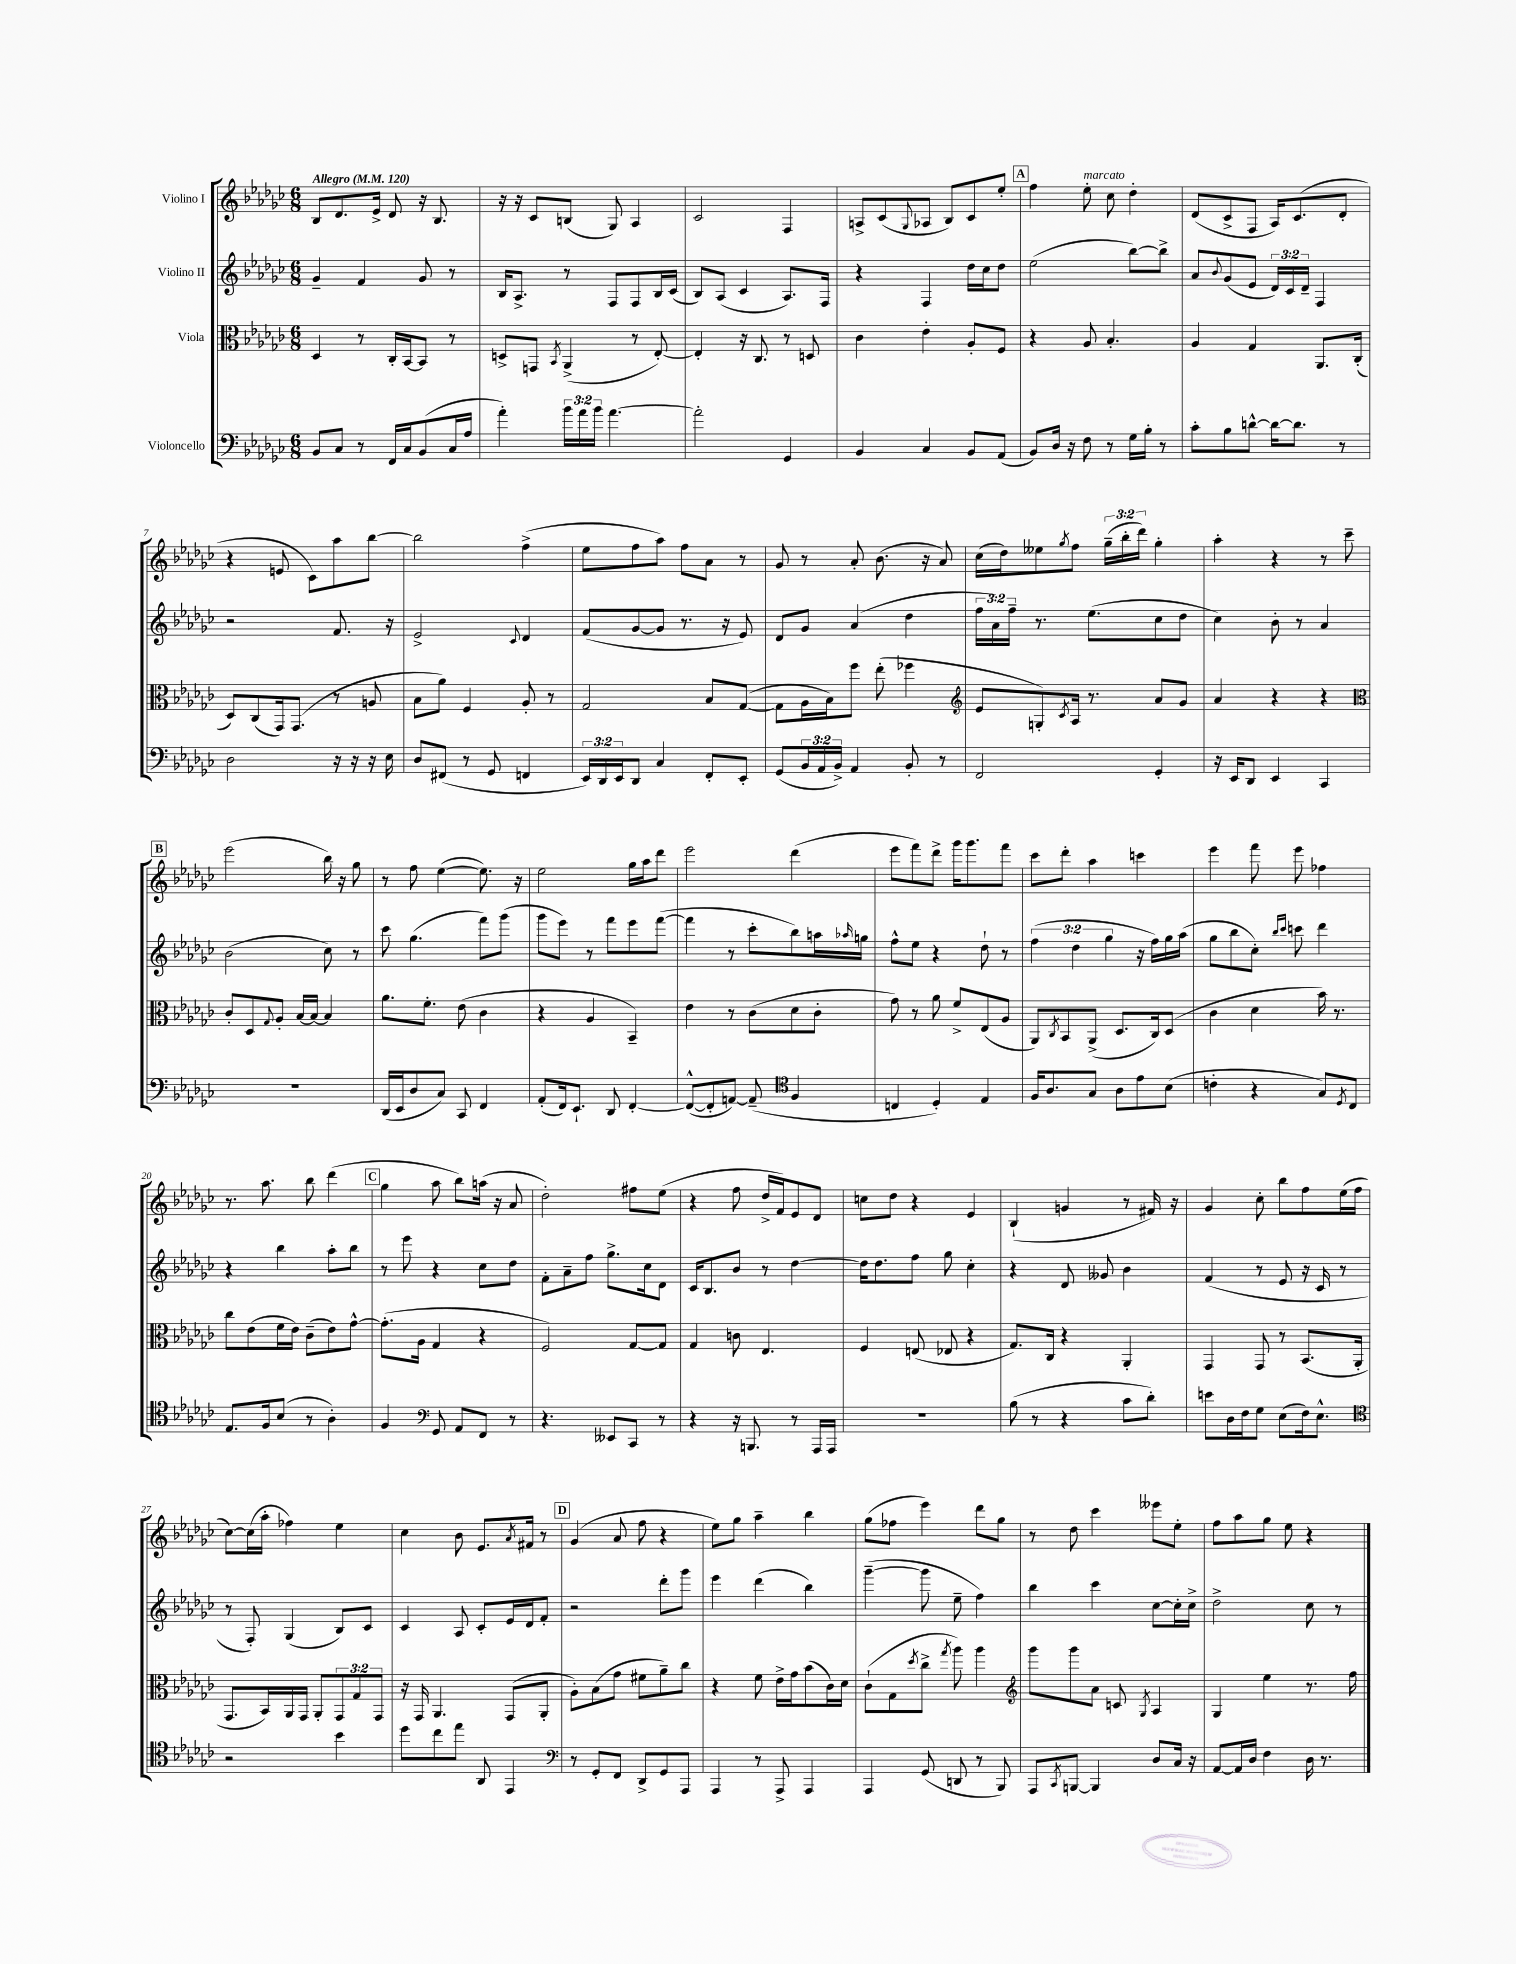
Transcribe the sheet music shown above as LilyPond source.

<<
\new StaffGroup <<
\new Staff = "s0" \with { instrumentName = "Violino I" } {
    \clef treble \key ges \major \numericTimeSignature \time 6/8 \override Staff.TupletNumber.text = #tuplet-number::calc-fraction-text \tempo "Allegro" 4 = 120
    bes8 des'8. ees'16-> des'8 r16 bes8. |
    r16 r16 ces'8 b8( ges8) aes4 |
    ces'2 f4 |
    a8-> ces'8( \appoggiatura { ges8 } aes8 bes8) ces'8 ees''8-. |
    \mark \markup { \box "A" } f''4 ees''8-.^\markup { \italic "marcato" } ces''8 des''4-. |
    des'8( ces'8-> f8 aes16) ces'8.( des'8-. |
    r4 e'8 ces'8) aes''8 bes''8~ |
    bes''2 f''4->( |
    ees''8 f''8 aes''8) f''8 aes'8 r8 |
    ges'8 r8 aes'8-. bes'8.( r16 aes'8) |
    ces''16( des''16) eeses''8 \acciaccatura { ges''8 } f''8 \tuplet 3/2 { ges''16--( bes''16-. des'''16) } ges''4-. |
    aes''4-. r4 r8 ces'''8-- |
    \mark \markup { \box "B" } ees'''2( bes''16) r16 ges''8 |
    r8 f''8 ees''4~( ees''8.) r16 |
    ees''2 ges''16 aes''16 des'''8 |
    ees'''2 des'''4( |
    ees'''8 f'''8) des'''8-> ges'''16 ges'''8. f'''8 |
    ces'''8 des'''8-. aes''4 c'''4 |
    ees'''4 f'''8 ees'''8 fes''4 |
    r8. aes''8. bes''8 des'''4( |
    \mark \markup { \box "C" } ges''4 aes''8 bes''8) a''16( r16 aes'8 |
    des''2-.) fis''8 ees''8( |
    r4 f''8 des''16-> f'16) ees'8 des'8 |
    c''8 des''8 r4 ees'4 |
    bes4-!( g'4 r8 fis'16) r16 |
    ges'4 ces''8-. bes''8 f''8 ees''16( f''16 |
    ces''8~) ces''16( aes''16-. fes''4) ees''4 |
    ces''4 bes'8 ees'8. \acciaccatura { aes'8 } fis'16 r8 |
    \mark \markup { \box "D" } ges'4( aes'8 f''8 r4 |
    ees''8) ges''8 aes''4-- bes''4 |
    ges''8( fes''8 ees'''4) des'''8 ges''8 |
    r8 des''8 ces'''4 eeses'''8 ees''8-. |
    f''8 aes''8 ges''8 ees''8 r4 \bar "|." |
}
\new Staff = "s1" \with { instrumentName = "Violino II" } {
    \clef treble \key ges \major \numericTimeSignature \time 6/8 \override Staff.TupletNumber.text = #tuplet-number::calc-fraction-text
    ges'4-- f'4 ges'8 r8 |
    bes16 aes8.-> r8 f8 f8 bes16 ces'16( |
    bes8) aes8( ces'4 aes8.) f16 |
    r4 f4 des''16 ces''16 des''8 |
    \mark \markup { \box "A" } ees''2( bes''8~) bes''8-> |
    aes'8 \appoggiatura { bes'8 } ges'8( ees'8 \tuplet 3/2 { des'16) ces'16 des'16-- } f4 |
    r2 f'8. r16 |
    ees'2-> \appoggiatura { ces'8 } des'4 |
    f'8( ges'8~ ges'8 r8. r16 ees'8) |
    des'8 ges'8 aes'4( des''4 |
    \tuplet 3/2 { f''16 aes'16) f''16-- } r8. ees''8.( ces''8 des''8 |
    ces''4) bes'8-. r8 aes'4 |
    \mark \markup { \box "B" } bes'2( ces''8) r8 |
    ces'''8 ges''4.( f'''8) ges'''8( |
    ges'''8 ees'''8) r8 f'''8 ees'''8 f'''8~( |
    f'''4 r8 ces'''8-. bes''8) a''16 \grace { aes''16 } g''16 |
    f''8-^ ees''8 r4 des''8-! r8 |
    \tuplet 3/2 { f''4( des''4 ges''4 } r16 f''16) ges''16 aes''16( |
    ges''8 bes''8 ces''8-.) \grace { bes''16 ces'''16 } c'''8 des'''4 |
    r4 bes''4 aes''8-. bes''8 |
    \mark \markup { \box "C" } r8 ees'''8 r4 ces''8 des''8 |
    f'8-. aes'8-- f''8 ges''8.-> ces''16 des'8 |
    ces'16 bes8. bes'8 r8 des''4~ |
    des''16 des''8. f''8 ges''8 ces''4-. |
    r4 des'8 geses'8 bes'4 |
    f'4( r8 ees'8 r16 ces'16 r8 |
    r8 f8-.) ges4( bes8) ces'8 |
    ces'4 aes8 ces'8-. ees'16 des'16 f'8-. |
    \mark \markup { \box "D" } r2 des'''8-. ges'''8 |
    ees'''4 des'''4( bes''4) |
    ges'''4~--( ges'''8 ees''8-- f''4) |
    bes''4 ces'''4 ces''8~ ces''16-. ces''16-> |
    des''2-> ces''8 r8 \bar "|." |
}
\new Staff = "s2" \with { instrumentName = "Viola" } {
    \clef alto \key ges \major \numericTimeSignature \time 6/8 \override Staff.TupletNumber.text = #tuplet-number::calc-fraction-text
    des4 r8 ces16-. bes,16~ bes,8 r8 |
    d8-> g,8 \acciaccatura { bes,8 } aes,4->( r8 ees8~-.) |
    ees4-. r16 ces8. r8 d8 |
    ces'4 ees'4-. aes8-. f8 |
    \mark \markup { \box "A" } r4 aes8 bes4.-. |
    aes4 ges4 aes,8. ces16-.( |
    des8) ces8( ges,16) ges,8.( r8 a8 |
    bes8 aes'8) f4 aes8-. r8 |
    ges2 bes8 ges8~( |
    ges8 aes16 bes16) f''8 ees''8-.( fes''4 |
    \clef treble ees'8 g8-.) \acciaccatura { ces'8 } aes16 r8. aes'8 ges'8 |
    aes'4 r4 r4 |
    \mark \markup { \box "B" } \clef alto ces'8-. des8 \appoggiatura { ges8 } aes8-. bes16~ bes16~ bes4 |
    aes'8. f'8.-. ees'8( ces'4 |
    r4 aes4 bes,4--) |
    ees'4 r8 ces'8( des'8 ces'8-. |
    ges'8) r8 aes'8 f'8-> ees8( aes8 |
    aes,8) \acciaccatura { ces8 } bes,8 aes,8->( des8. ces16) des8( |
    ces'4 des'4 bes'16) r8. |
    ces''8 ees'8( f'16 ees'16) ces'8--( ees'8) ges'8~-^ |
    \mark \markup { \box "C" } ges'8.-.( aes16 ges4 r4 |
    f2) ges8~ ges8 |
    ges4 c'8 ees4. |
    f4 e8( ees8 r4 |
    ges8.) ces16 r4 aes,4-. |
    ges,4 ges,8 r8 bes,8.( aes,16-. |
    ges,8. bes,16) aes,16 ges,16 aes,8-. \tuplet 3/2 { ges,8 ges8 ges,8 } |
    r16 ges,16 aes,4. ges,8( aes,8-. |
    \mark \markup { \box "D" } aes8-.) bes8( ges'8 fis'8 aes'8--) ces''8 |
    r4 f'8 ees'16-> ges'16 bes'8( ces'16) des'16 |
    ces'8-!( ges8 \acciaccatura { des''8 } ces''8-> \acciaccatura { ges''8 } aes''8) aes''4 |
    \clef treble ges'''8 ges'''8 aes'8 c'8 \acciaccatura { ges8 } aes4 |
    ges4 ees''4 r8. f''16 \bar "|." |
}
\new Staff = "s3" \with { instrumentName = "Violoncello" } {
    \clef bass \key ges \major \numericTimeSignature \time 6/8 \override Staff.TupletNumber.text = #tuplet-number::calc-fraction-text
    bes,8 ces8 r8 f,16 ces16 bes,8( ces16 aes16 |
    aes'4-.) \tuplet 3/2 { bes'16 aes'16 bes'16 } aes'4.~ |
    aes'2-. ges,4 |
    bes,4 ces4 bes,8 aes,8( |
    \mark \markup { \box "A" } bes,8) des16 r16 f8 r8 ges16 bes16-. r8 |
    ces'8-. bes8 d'8~-^ d'16~ d'8. r8 |
    des2 r16 r16 r16 ees16 |
    des8 fis,8( r8 ges,8 f,4 |
    \tuplet 3/2 { ees,16) des,16 ees,16 } des,8 ces4 f,8-. ees,8-. |
    ges,8( \tuplet 3/2 { bes,16 aes,16 bes,16->) } aes,4 bes,8-. r8 |
    f,2 ges,4-. |
    r16 ees,16 des,8 ees,4 ces,4 |
    \mark \markup { \box "B" } R2. |
    des,16( ees,16 des8 ces8) ces,8 f,4 |
    aes,8-.( f,16) ees,8.-! des,8 f,4~-. |
    f,8~-^( f,8-. a,8~) a,8--( \clef tenor f4 |
    c4 des4-.) ees4 |
    f16 aes8. ges8 aes8 ees'8 bes8( |
    c'4-. r4 ges8) \acciaccatura { des8 } ces8 |
    ees8. f16 bes8( r8 aes4-.) |
    \mark \markup { \box "C" } f4 \clef bass ges,8 aes,8 f,8 r8 |
    r4. eeses,8 ces,8 r8 |
    r4 r16 b,,8. r8 aes,,16 aes,,16 |
    R2. |
    bes8( r8 r4 ces'8 des'8-.) |
    e'8 des16 f16 ges8 ees8( f16) ees8.-^ |
    \clef tenor r2 bes'4 |
    des''8 ces''8 ees''8 aes,8 ees,4 |
    \mark \markup { \box "D" } \clef bass r8 ges,8-. f,8 des,8-> ges,8 aes,,8 |
    aes,,4 r8 aes,,8-> aes,,4 |
    aes,,4 ges,8( d,8 r8 bes,,8) |
    aes,,8 \acciaccatura { ces,8 } b,,8~ b,,4 des8 ces16 r16 |
    aes,8~ aes,16 des16 f4 des16 r8. \bar "|." |
}
>>
>>
